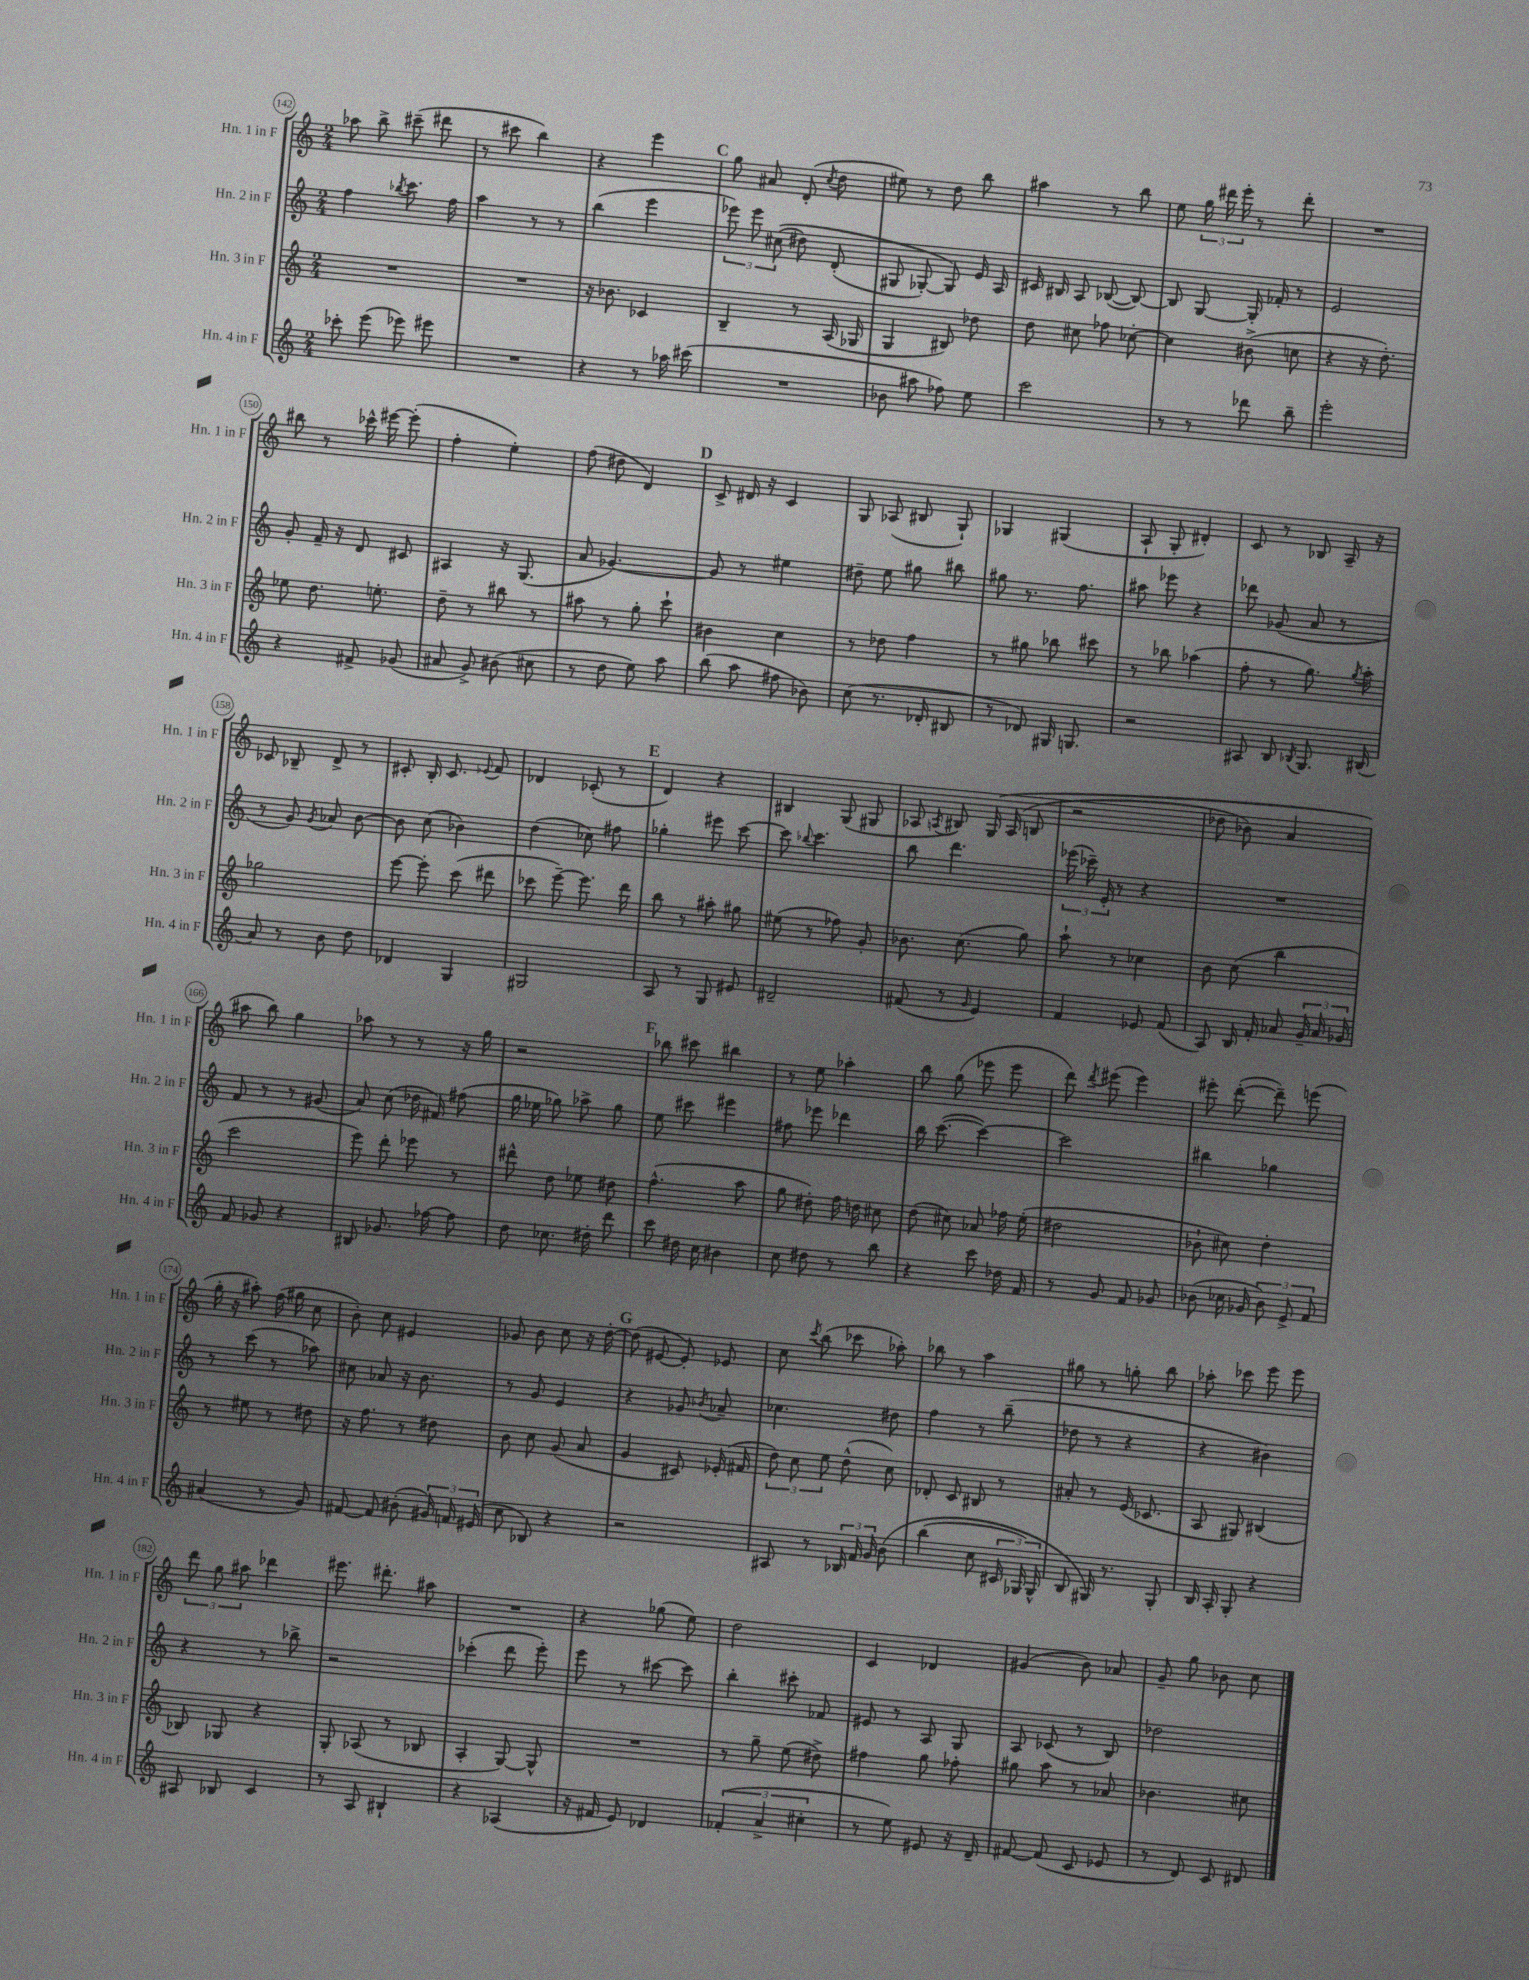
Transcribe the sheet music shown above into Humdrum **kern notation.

**kern	**kern	**kern	**kern
*staff4	*staff3	*staff2	*staff1
*clefG2	*clefG2	*clefG2	*clefG2
*k[]	*k[]	*k[]	*k[]
*M2/4	*M2/4	*M2/4	*M2/4
8ccc-'	2r	4ff	8aa-
(8eee	.	.	8bb^
.	.	8qbb-	.
8eee-)	.	8.ccc	(8ccc#~
8eee#	.	.	8ddd#
.	.	16ff	.
=	=	=	=
2r	2r	4aa	8r
.	.	.	8ccc#
.	.	8r	4bb)
.	.	8r	.
=	=	=	=
4r	16r	(4bb	4r
.	8.b-	.	.
8r	4c-	4eee	4eee
16aa-	.	.	.
(16ccc#	.	.	.
=	=	=	=
2r	4B~	12eee-)	8gg
.	.	12eee-	.
.	.	.	8a#
.	.	&((12cc#	.
.	8r	8dd#)	(8d'
.	.	.	8qcc
.	(16A	(8d'	8dd
.	16G-	.	.
=	=	=	=
8b-	4G	8G#	8ee#)
8aa#	.	[8G-')	8r
8ff-)	8B#)	8G-]&)	8dd
8ee	8dd-	16e	8bb
.	.	16A	.
=	=	=	=
2ccc	8dd	16c#	4aa#
.	.	16B#	.
.	8cc#	8A	.
.	8ff-	([8B-	8r
.	[8cc-'	8B-_)	8bb
=	=	=	=
8r	4cc-]	8B-]	8ee
8r	.	[8G	24gg
.	.	.	24ddd#
.	.	.	24eee'
8ddd-	(8b#^	16G']	8r
.	.	16f-'	.
8bb~	8cc	8r	8ddd#'
=	=	=	=
2eee'	4r	2e	2r
.	16r	.	.
.	8.dd')	.	.
=	=	=	=
4r	8ee-	8g'	8bb#
.	8.dd	16f~	8r
.	.	16r	.
8f#^	.	8d	16ccc-^^
.	8.ee'	.	[16eee#
(8g-	.	8c#	(8eee#']
=	=	=	=
8a#	8dd~	4A#	4ff'
8g^)	8r	.	.
(8b#	8bb#	16r	4ee')
.	.	(8.G	.
8cc#	8r	.	.
=	=	=	=
8r	8aa#	8a	(8ff
8dd	8r	[4.g-)	8dd#
8ee)	8gg'	.	4d)
8aa	8ccc`	.	.
=	=	=	=
(8bb	4b#	8g-]	8c^
8aa	.	8r	16d#
.	.	.	16r
8ff#	4cc	4ee#	4c
8b-)	.	.	.
=	=	=	=
(8cc	8r	8dd#~	8G
8.r	8dd-	8ee	(8A-
.	4ff	8gg#	8B#
16d-'	.	.	.
8B#	.	8bb#	8G`)
=	=	=	=
8r	8r	8gg#	4G-
8d-)	8gg#	8.r	.
16G#	8bb-	.	(4G#
8.G	.	8.ff	.
.	8ccc#	.	.
=	=	=	=
2r	8r	8aa#	8A`
.	8bb-	8eee-	8G'
.	(4aa-	4r	4d#')
=	=	=	=
8A#	8ff'	8ddd-	8c
8B	8r	(8g-	8r
8qB-	.	.	.
8.G	8.gg)	8a	8B-
.	.	8r	16A~
.	8qgg	.	.
(16B#	16aa'	.	16r
=	=	=	=
8a)	2gg-	8r	8c-
8r	.	8g)	8B-~
.	.	8qg	.
8b	.	8a-	8d^
8dd	.	[8b	8r
=	=	=	=
4d-	[8eee	8b]	8c#'
.	8eee']	(8cc	16B'
.	.	.	8.c#
4G	(8ccc	4b-)	.
.	.	.	8qqe-
.	8ddd#	.	8f
=	=	=	=
2G#	8ccc-	(4dd	4d-
.	[8eee~)	.	.
.	8.eee]	8cc-)	(8c-'
.	.	8ff#	8r
.	16ddd	.	.
=	=	=	=
8A	8bb	4gg-'	4d)
8r	8r	.	.
8G	8aa#'	8eee#	4r
8e#	8gg#	[8ccc	.
=	=	=	=
2d#~	(8ee#	8ccc]	4B#
.	.	8qqbb-	.
.	8r	4.ccc	.
.	8ff-)	.	(8G
.	8g'	.	8G#
=	=	=	=
(8f#	8.b-	8bb	8A-
.	.	.	8qA
8r	.	4.ddd	8B#)
.	(8.cc	.	.
16qqg	.	.	.
4e)	.	.	&(16G
.	.	.	(16A
.	8gg)	.	8B
=	=	=	=
4f	8aa`	(24eee-	2r
.	.	24ccc-~)	.
.	.	24e'	.
.	8r	8r	.
8e-	4cc-	4r	.
(8f	.	.	.
=	=	=	=
8A)	8b	2r	8dd-
16B	(8cc	.	8b-)
16f'	.	.	.
8a-	4bb	.	4a
24g~	.	.	.
24a-	.	.	.
24g-	.	.	.
=	=	=	=
8f	2ccc	8f	8aa#
8g-	.	8r	8bb&)
4r	.	8r	4gg
.	.	(8g#	.
=	=	=	=
8B#	8eee)	8a)	8aa-
8.g-	8ddd'	(8cc	8r
.	8eee-	16dd-	8r
[16ff-	.	16f#)	.
8ff-]	8r	(8ff#	16r
.	.	.	16gg
=	=	=	=
8dd	8ddd#^^	16gg	2r
.	.	16ee-	.
8.cc-	8dd	8gg-)	.
.	8ee-	8aa-^	.
16dd#'	.	.	.
8ddd	8dd#	8gg-	.
=	=	=	=
8ccc	(4.ff^^	8ee	8bb-
16dd#	.	8ccc#	8ccc#
16cc	.	.	.
4b#	.	4eee#	4bb#
.	8aa	.	.
=	=	=	=
8cc	8gg	8ff#	8r
8dd#	8dd#')	8eee-	8ee
8r	16ff	4ddd-	4aa-'
.	16dd	.	.
8bb	8cc#	.	.
=	=	=	=
4r	(8dd	16bb	8bb
.	.	([8.ccc	.
.	8cc#)	.	(8gg
8ccc	8a-	4ccc_)	8eee-
16dd-	16ff-	.	8eee-
16f	(16ee'	.	.
=	=	=	=
8r	2dd#	2ccc]	8ddd)
.	.	.	8qddd
8g	.	.	(8eee#
8f	.	.	4eee#)
8g-	.	.	.
=	=	=	=
(8b-	8b-`	4bb#	8eee#'
16cc-	8cc#)	.	([8ddd'
16g-	.	.	.
12b-)	4dd'	4gg-	8ddd~])
12e^	.	.	.
.	.	.	(8eee
12f	.	.	.
=	=	=	=
(4a#	8r	8r	16gg'
.	.	.	16r
.	8ee#	(8ccc	8aa#')
8r	8r	8r	(16ff
.	.	.	16gg#
8g)	8dd#	8aa-)	8cc
=	=	=	=
[8f#	16r	8cc#	8b')
.	8.ff	.	.
8f#]	.	8a-	8cc
(8b#'	8r	16r	4e#
.	.	8.b	.
24g#)	8dd#	.	.
24f	.	.	.
(24e#	.	.	.
=	=	=	=
8cc	8b	8r	8g-
8B-)	8cc	8g	8b
4r	(8g	4e	8cc
.	8a	.	16r
.	.	.	[16dd'
=	=	=	=
2r	4g	4r	(8dd]
.	.	.	[8e#
.	8c#)	8g-	8e#'])
.	.	8qb-	.
.	(16e-'	8a-~	8e-
.	16f#	.	.
=	=	=	=
8A#	12dd)	4.cc-	8cc
.	12cc	.	.
.	.	.	8qccc
8r	.	.	(8bb
.	12ee	.	.
24B-	(8dd^^	.	8ccc-
24f	.	.	.
24g	.	.	.
&(8b	8cc)	8dd#	8aa-')
=	=	=	=
(4bb	8d-'	4ff	8bb-
.	8c	.	8r
8cc	8B#	8r	4aa
24c#	8r	(8bb~	.
24G-)	.	.	.
24G-^^	.	.	.
=	=	=	=
8B	8a#'	8dd-	8gg#
16G#&)	8r	8r	8r
8.r	.	.	.
.	(16e	4r	8gg'
.	8.c-	.	.
8G#'	.	.	8bb
=	=	=	=
16B	8A	4r	8aa-'
16A'	.	.	.
8G'	8G#)	.	8ccc-
4r	(4B#	4b#)	8eee
.	.	.	8eee
=	=	=	=
8A#	8B-)	4r	12ddd
.	.	.	12gg
8B-	8G-	.	.
.	.	.	12aa#
4c	4r	8r	4ddd-
.	.	8bb-^	.
=	=	=	=
8r	8G'	2r	8.eee#
8A	(8A-	.	.
.	.	.	8.ddd#'
4B#`	8r	.	.
.	8B-	.	8aa#
=	=	=	=
4r	4A'	(4ccc-'	2r
(4A-	[8G)	8ddd	.
.	8G^^]	8eee')	.
=	=	=	=
16r	2r	8eee	4r
16f#	.	.	.
8e)	.	8r	.
4d-	.	[8ccc#	(8gg-
.	.	8ccc#]	8ee)
=	=	=	=
(6f-'	8r	4bb'	2dd
.	8gg~	.	.
6a^	.	.	.
.	(8ee	8ccc#'	.
6cc#'	.	.	.
.	8dd#^)	8f-	.
=	=	=	=
8r	4ff#	8e#	4c
8ee)	.	8r	.
8e#	8gg	8A	4d-
16r	8ff-'	8G	.
16d~	.	.	.
=	=	=	=
[8f#	8gg#	8A	(4g#
(8f#]	8aa	(8c-	.
8c	8r	8r	8b)
8e-	8a-	8B)	8a-
=	=	=	=
8r	4.b-	2dd-	8g~
8d)	.	.	8gg
8c	.	.	8b-
8d#	8cc#	.	8cc
==	==	==	==
*-	*-	*-	*-
